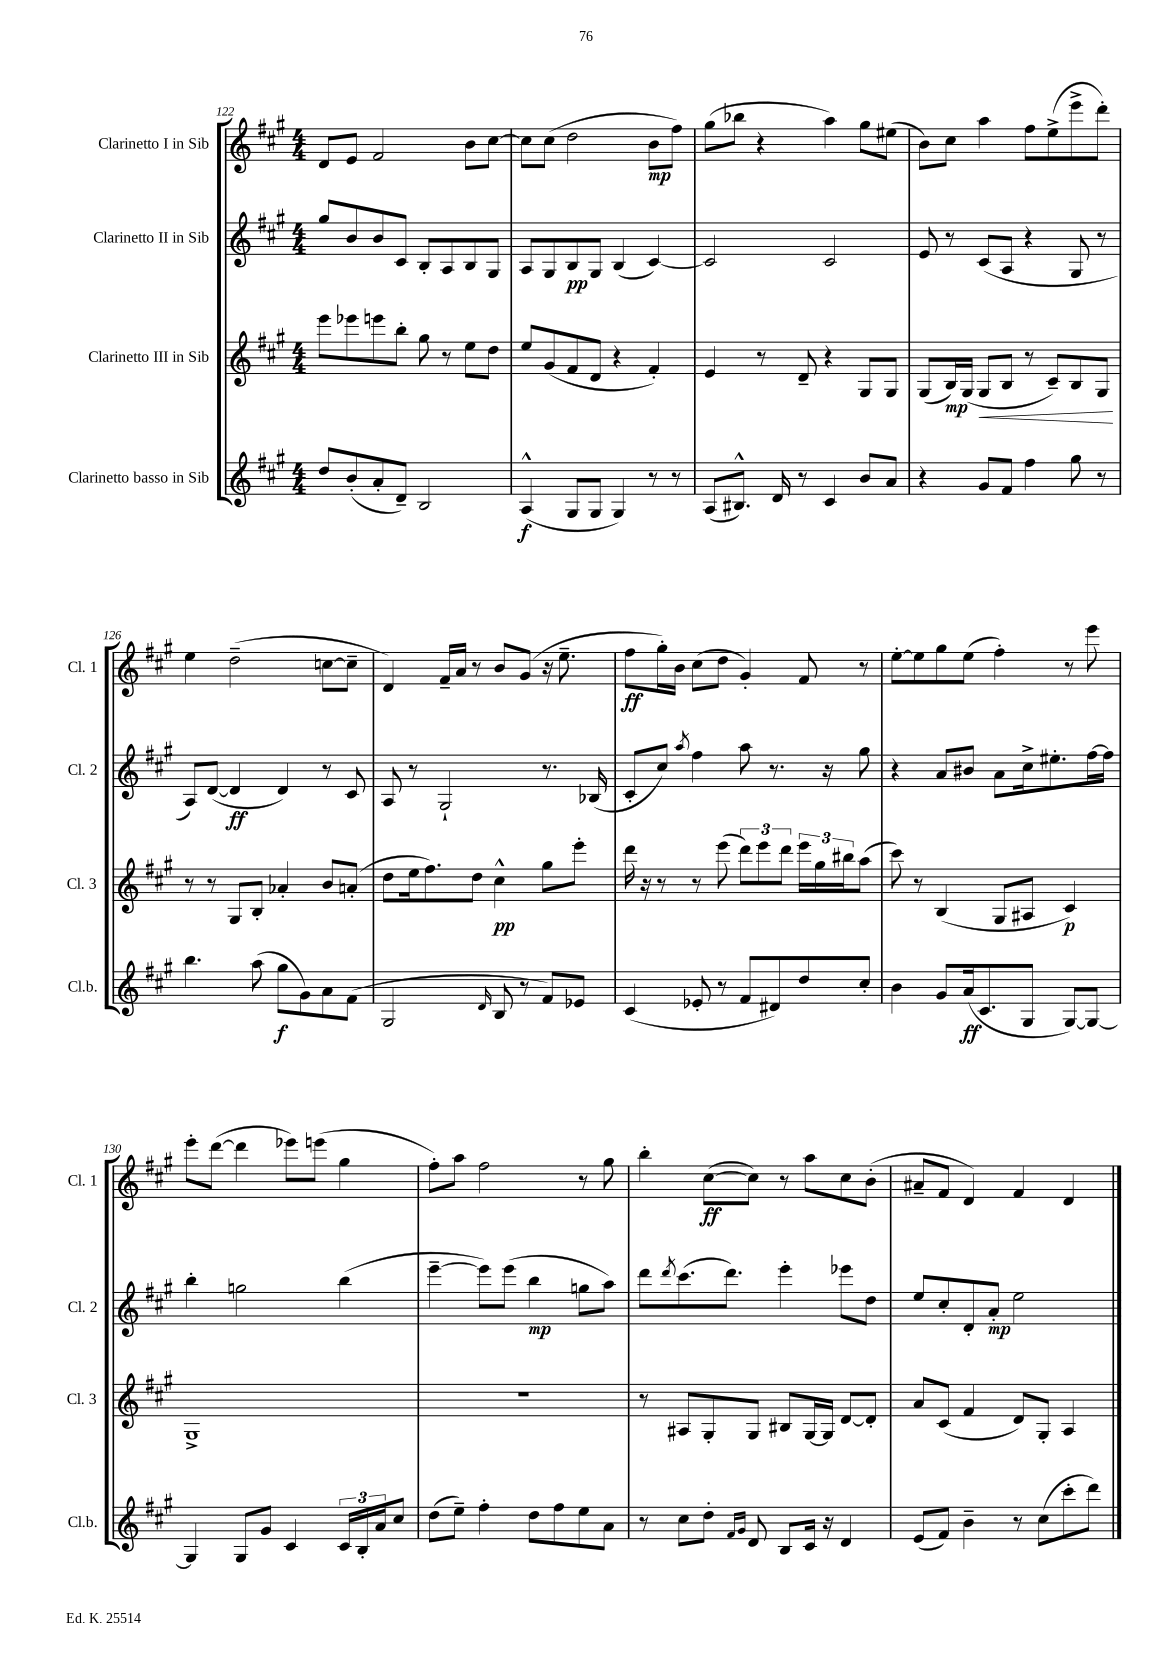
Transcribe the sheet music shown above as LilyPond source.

<<
\new StaffGroup <<
\new Staff = "s0" \with { instrumentName = "Clarinetto I in Sib" shortInstrumentName = "Cl. 1" } {
    \clef treble \key a \major \numericTimeSignature \time 4/4
    d'8 e'8 fis'2 b'8 cis''8~ |
    cis''8 cis''8( d''2 b'8\mp fis''8) |
    gis''8( bes''8 r4 a''4) gis''8 eis''8( |
    b'8) cis''8 a''4 fis''8 e''8->( e'''8-> d'''8-.) |
    e''4 d''2--( c''8~ c''8-- |
    d'4) fis'16-- a'16 r8 b'8 gis'8( r16 e''8.-- |
    fis''8\ff gis''16-.) b'16 cis''8( d''8 gis'4-.) fis'8 r8 |
    e''8~-. e''8 gis''8 e''8( fis''4-.) r8 e'''8 |
    e'''8-. d'''8~( d'''4 ees'''8) e'''8( gis''4 |
    fis''8-.) a''8 fis''2 r8 gis''8 |
    b''4-. cis''8~\ff( cis''8) r8 a''8 cis''8 b'8-.( |
    ais'8-- fis'8 d'4) fis'4 d'4 \bar "|." |
}
\new Staff = "s1" \with { instrumentName = "Clarinetto II in Sib" shortInstrumentName = "Cl. 2" } {
    \clef treble \key a \major \numericTimeSignature \time 4/4
    gis''8 b'8 b'8 cis'8 b8-. a8 b8 gis8 |
    a8 gis8 b8\pp gis8 b4( cis'4~) |
    cis'2 cis'2 |
    e'8 r8 cis'8( a8 r4 gis8 r8 |
    a8) d'8~( d'4\ff d'4) r8 cis'8 |
    a8 r8 gis2-! r8. bes16( |
    cis'8-. cis''8) \acciaccatura { a''8 } fis''4 a''8 r8. r16 gis''8 |
    r4 a'8 bis'8 a'8 cis''16-> eis''8.-. fis''16~ fis''16 |
    b''4-. g''2 b''4( |
    e'''4~-- e'''8) e'''8( b''4\mp g''8 a''8) |
    d'''8 \acciaccatura { d'''8 } cis'''8.( d'''8.) e'''4-. ees'''8 d''8 |
    e''8 cis''8-. d'8-. a'8-.\mp e''2 \bar "|." |
}
\new Staff = "s2" \with { instrumentName = "Clarinetto III in Sib" shortInstrumentName = "Cl. 3" } {
    \clef treble \key a \major \numericTimeSignature \time 4/4
    e'''8 ees'''8 e'''8 b''8-. gis''8 r8 e''8 d''8 |
    e''8 gis'8( fis'8 d'8 r4 fis'4-.) |
    e'4 r8 d'8-- r4 gis8 gis8 |
    gis8( b16\mp) gis16( gis8\< b8 r8 cis'8--) b8 gis8\! |
    r8 r8 gis8 b8-. aes'4-. b'8 a'8-.( |
    d''8 e''16 fis''8.) d''8 cis''4-^\pp gis''8 e'''8-. |
    d'''16 r16 r8 r8 e'''8( \tuplet 3/2 { d'''8) e'''8 d'''8 } \tuplet 3/2 { e'''16 gis''16 bis''16 } a''8( |
    cis'''8) r8 b4( gis8 ais8 cis'4\p) |
    gis1-> |
    R1 |
    r8 ais8 gis8-. gis8 bis8 gis16~ gis16 d'8~ d'8-. |
    a'8 cis'8( fis'4 d'8) gis8-. a4 \bar "|." |
}
\new Staff = "s3" \with { instrumentName = "Clarinetto basso in Sib" shortInstrumentName = "Cl.b." } {
    \clef treble \key a \major \numericTimeSignature \time 4/4
    d''8 b'8-.( a'8-. d'8--) b2 |
    a4-^\f( gis8 gis8 gis4) r8 r8 |
    a8( bis8.-^) d'16 r8 cis'4 b'8 a'8 |
    r4 gis'8 fis'8 fis''4 gis''8 r8 |
    b''4. a''8( gis''8\f gis'8) a'8 fis'8( |
    gis2 \grace { d'16 } b8 r8 fis'8) ees'8 |
    cis'4( ees'8-. r8 fis'8 dis'8) d''8 cis''8-. |
    b'4 gis'8 a'16\ff( cis'8. gis8 gis8~) gis8~ |
    gis4 gis8 gis'8 cis'4 \tuplet 3/2 { cis'16 b16-. a'16 } cis''8 |
    d''8( e''8--) fis''4-. d''8 fis''8 e''8 a'8 |
    r8 cis''8 d''8-. \grace { fis'16 gis'16 } d'8 b8 cis'16 r16 d'4 |
    e'8( fis'8) b'4-- r8 cis''8( cis'''8-. d'''8) \bar "|." |
}
>>
>>
\layout { \context { \Score currentBarNumber = #122 } }
